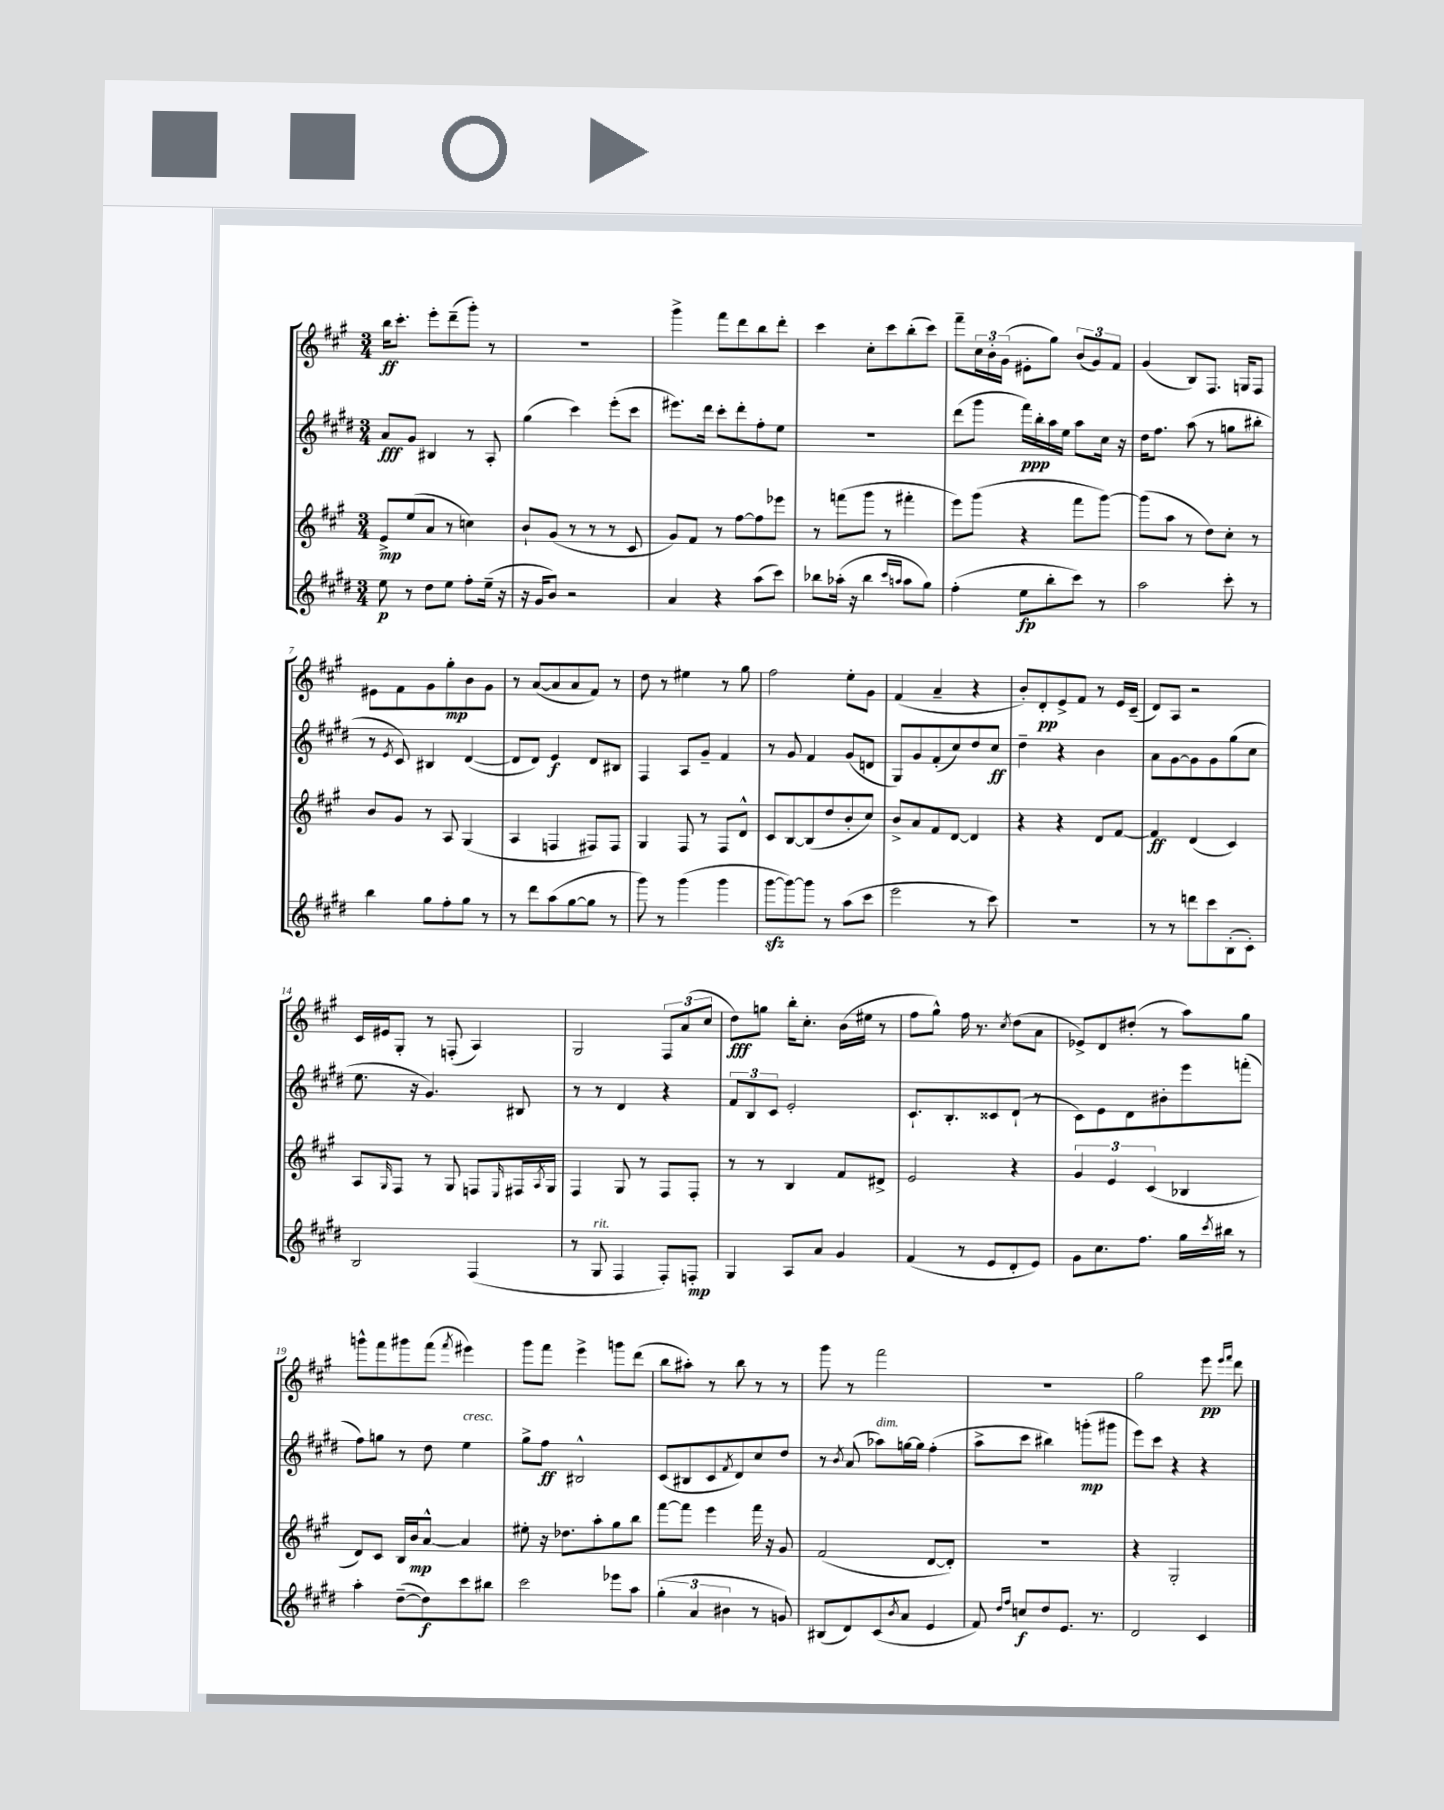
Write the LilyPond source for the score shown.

<<
\new StaffGroup <<
\new Staff = "s0" {
    \clef treble \key a \major \numericTimeSignature \time 3/4
    b''16\ff cis'''8.-. e'''8-. d'''8--( gis'''8-.) r8 |
    R2. |
    gis'''4-> fis'''8 d'''8 b''8 d'''8-. |
    cis'''4 cis''8-. cis'''8 b''8-.( cis'''8) |
    fis'''8-- \tuplet 3/2 { cis''16 b'16-. gis'16( } eis'8-. gis''8) \tuplet 3/2 { b'8( gis'8) fis'8 } |
    gis'4( b8) fis8. g16 fis8 |
    eis'8 fis'8 gis'8 gis''8-.\mp b'8 gis'8 |
    r8 a'8~( a'8 a'8 fis'8) r8 |
    d''8 r8 eis''4 r8 gis''8 |
    fis''2 e''8-. gis'8 |
    fis'4( a'4-- r4 |
    b'8-.) d'8-.\pp e'8-> fis'8 r8 e'16 cis'16--( |
    d'8) a8 r2 |
    cis'16 eis'16 gis8-. r8 f8-.( a4) |
    gis2 \tuplet 3/2 { fis8 a'8( cis''8 } |
    d''8\fff) g''8 b''16-. cis''8.-. b'16( eis''16 r8 |
    fis''8 gis''8-^) fis''16 r8. \acciaccatura { cis''8 } d''8( a'8 |
    ees'8->) d'8 dis''8-.( r8 a''8) gis''8 |
    g'''8-^ fis'''8 gis'''8 fis'''8( \acciaccatura { fis'''8 } eis'''4) |
    gis'''8 fis'''8 e'''4-> g'''8 d'''8( |
    b''8 ais''8-.) r8 b''8 r8 r8 |
    gis'''8 r8 fis'''2 |
    R2. |
    gis''2 e'''8\pp \grace { e'''16 fis'''16 } d'''8 \bar "|." |
}
\new Staff = "s1" {
    \clef treble \key e \major \numericTimeSignature \time 3/4
    a'8\fff gis'8 bis4 r8 a8-. |
    gis''4( cis'''4) e'''8-.( cis'''8 |
    eis'''8.) dis'''16 cis'''8-. dis'''8-. fis''8-. e''8 |
    R2. |
    dis'''8( gis'''8 fis'''16\ppp) b''16-. a''16 e''16 a''8 cis''16 r16 |
    dis''16 fis''8. a''8( r8 g''8 bis''8-. |
    r8 \acciaccatura { e'8 } cis'8) bis4 dis'4~( |
    dis'8 dis'8) e'4\f dis'8 bis8 |
    fis4 a8 gis'8-- fis'4 |
    r8 gis'8 fis'4 gis'8( d'8 |
    gis8) gis'8 fis'8-.( cis''8) dis''8 cis''8\ff |
    dis''4-- r4 b'4 |
    a'8 gis'8~ gis'8 gis'8 gis''8( cis''8 |
    e''8. r16 gis'4.) bis8 |
    r8 r8 dis'4 r4 |
    \tuplet 3/2 { fis'8 b8 cis'8 } e'2-. |
    cis'8.-! b8.-. cisis'8 dis'8-!( r8 |
    cis'8) e'8 dis'8 bis'8-. e'''8 f'''8-.( |
    fis''8) g''8 r8 dis''8 e''4^\markup { \italic "cresc." } |
    gis''8-> fis''8\ff bis2-^ |
    cis'8( bis8 cis'8 \acciaccatura { fis'8 } dis'8) cis''8 dis''8 |
    r8 \acciaccatura { b'8 } a'8( aes''8^\markup { \italic "dim." }) g''16~ g''16 fis''4-.( |
    a''8-> cis'''8 bis''4) g'''8-.\mp( gis'''8 |
    e'''8) cis'''8 r4 r4 \bar "|." |
}
\new Staff = "s2" {
    \clef treble \key a \major \numericTimeSignature \time 3/4
    e'8->\mp e''8( a'8 r8 c''4) |
    b'8-! gis'8( r8 r8 r8 cis'8 |
    gis'8) fis'8 r8 fis''8~ fis''8 ees'''8 |
    r8 f'''8( gis'''8 r8 fis'''4-. |
    e'''8) gis'''8( r4 fis'''8 gis'''8~) |
    gis'''8( a''8 r8 d''8) cis''8-. r8 |
    b'8 gis'8 r8 a8 gis4( |
    a4 f4 fis8) fis8 |
    gis4 fis8 r8 fis8 d'8-^ |
    cis'8 b8~ b8( d''8 b'8-. cis''8) |
    b'8-> a'8 fis'8 d'8~ d'4 |
    r4 r4 d'8 fis'8~ |
    fis'4\ff d'4( cis'4) |
    a8 \grace { gis16 } fis8 r8 gis8 f8 \grace { e16 } fis16 \acciaccatura { a8 } gis16 |
    fis4 gis8 r8 fis8 fis8-. |
    r8 r8 b4 fis'8 dis'8-> |
    e'2 r4 |
    \tuplet 3/2 { gis'4 e'4 cis'4( } bes4 |
    d'8) cis'8 b16 b'16\mp a'8~-^ a'4 |
    eis''8-. r16 des''8. a''8-. gis''8 b''8 |
    fis'''8~ fis'''8 e'''4 fis'''16 r16 gis'8 |
    fis'2( d'8~ d'8-.) |
    R2. |
    r4 gis2-. \bar "|." |
}
\new Staff = "s3" {
    \clef treble \key e \major \numericTimeSignature \time 3/4
    e''8\p r8 dis''8 e''8 fis''8-. e''16--( r16 |
    r16 gis'16 b'8) r2 |
    a'4 r4 a''8( cis'''8) |
    bes''8 aes''16-.( r16 bes''4 \grace { cis'''16 a''16 } a''8 gis''8) |
    fis''4-.( e''8\fp b''8-. cis'''8) r8 |
    a''2 cis'''8-. r8 |
    b''4 gis''8 fis''8-. gis''8 r8 |
    r8 dis'''8 a''8( gis''8~ gis''8 r8 |
    gis'''8) r8 gis'''4( gis'''4 |
    gis'''8~\sfz gis'''8~) gis'''8 r8 a''8( cis'''8 |
    e'''2 r8 cis'''8) |
    R2. |
    r8 r8 d'''8 cis'''8 b8-.( cis'8-.) |
    b2 fis4( |
    r8 gis8^\markup { \italic "rit." } fis4 fis8-.) f8-.\mp |
    gis4 a8 a'8 gis'4 |
    fis'4( r8 e'8 dis'8-. e'8) |
    gis'8 cis''8. fis''8. gis''16 \acciaccatura { cis'''8 } bis''16 r8 |
    a''4-. dis''8~--( dis''8\f) cis'''8 bis''8 |
    cis'''2 ees'''8 a''8 |
    \tuplet 3/2 { gis''4-.( a'4 bis'4 } r8 g'8) |
    bis8( dis'8) cis'8( \acciaccatura { b'8 } a'8 e'4 |
    fis'8) \grace { dis''16 fis''16 } c''8\f dis''8 e'8. r8. |
    dis'2 cis'4 \bar "|." |
}
>>
>>
